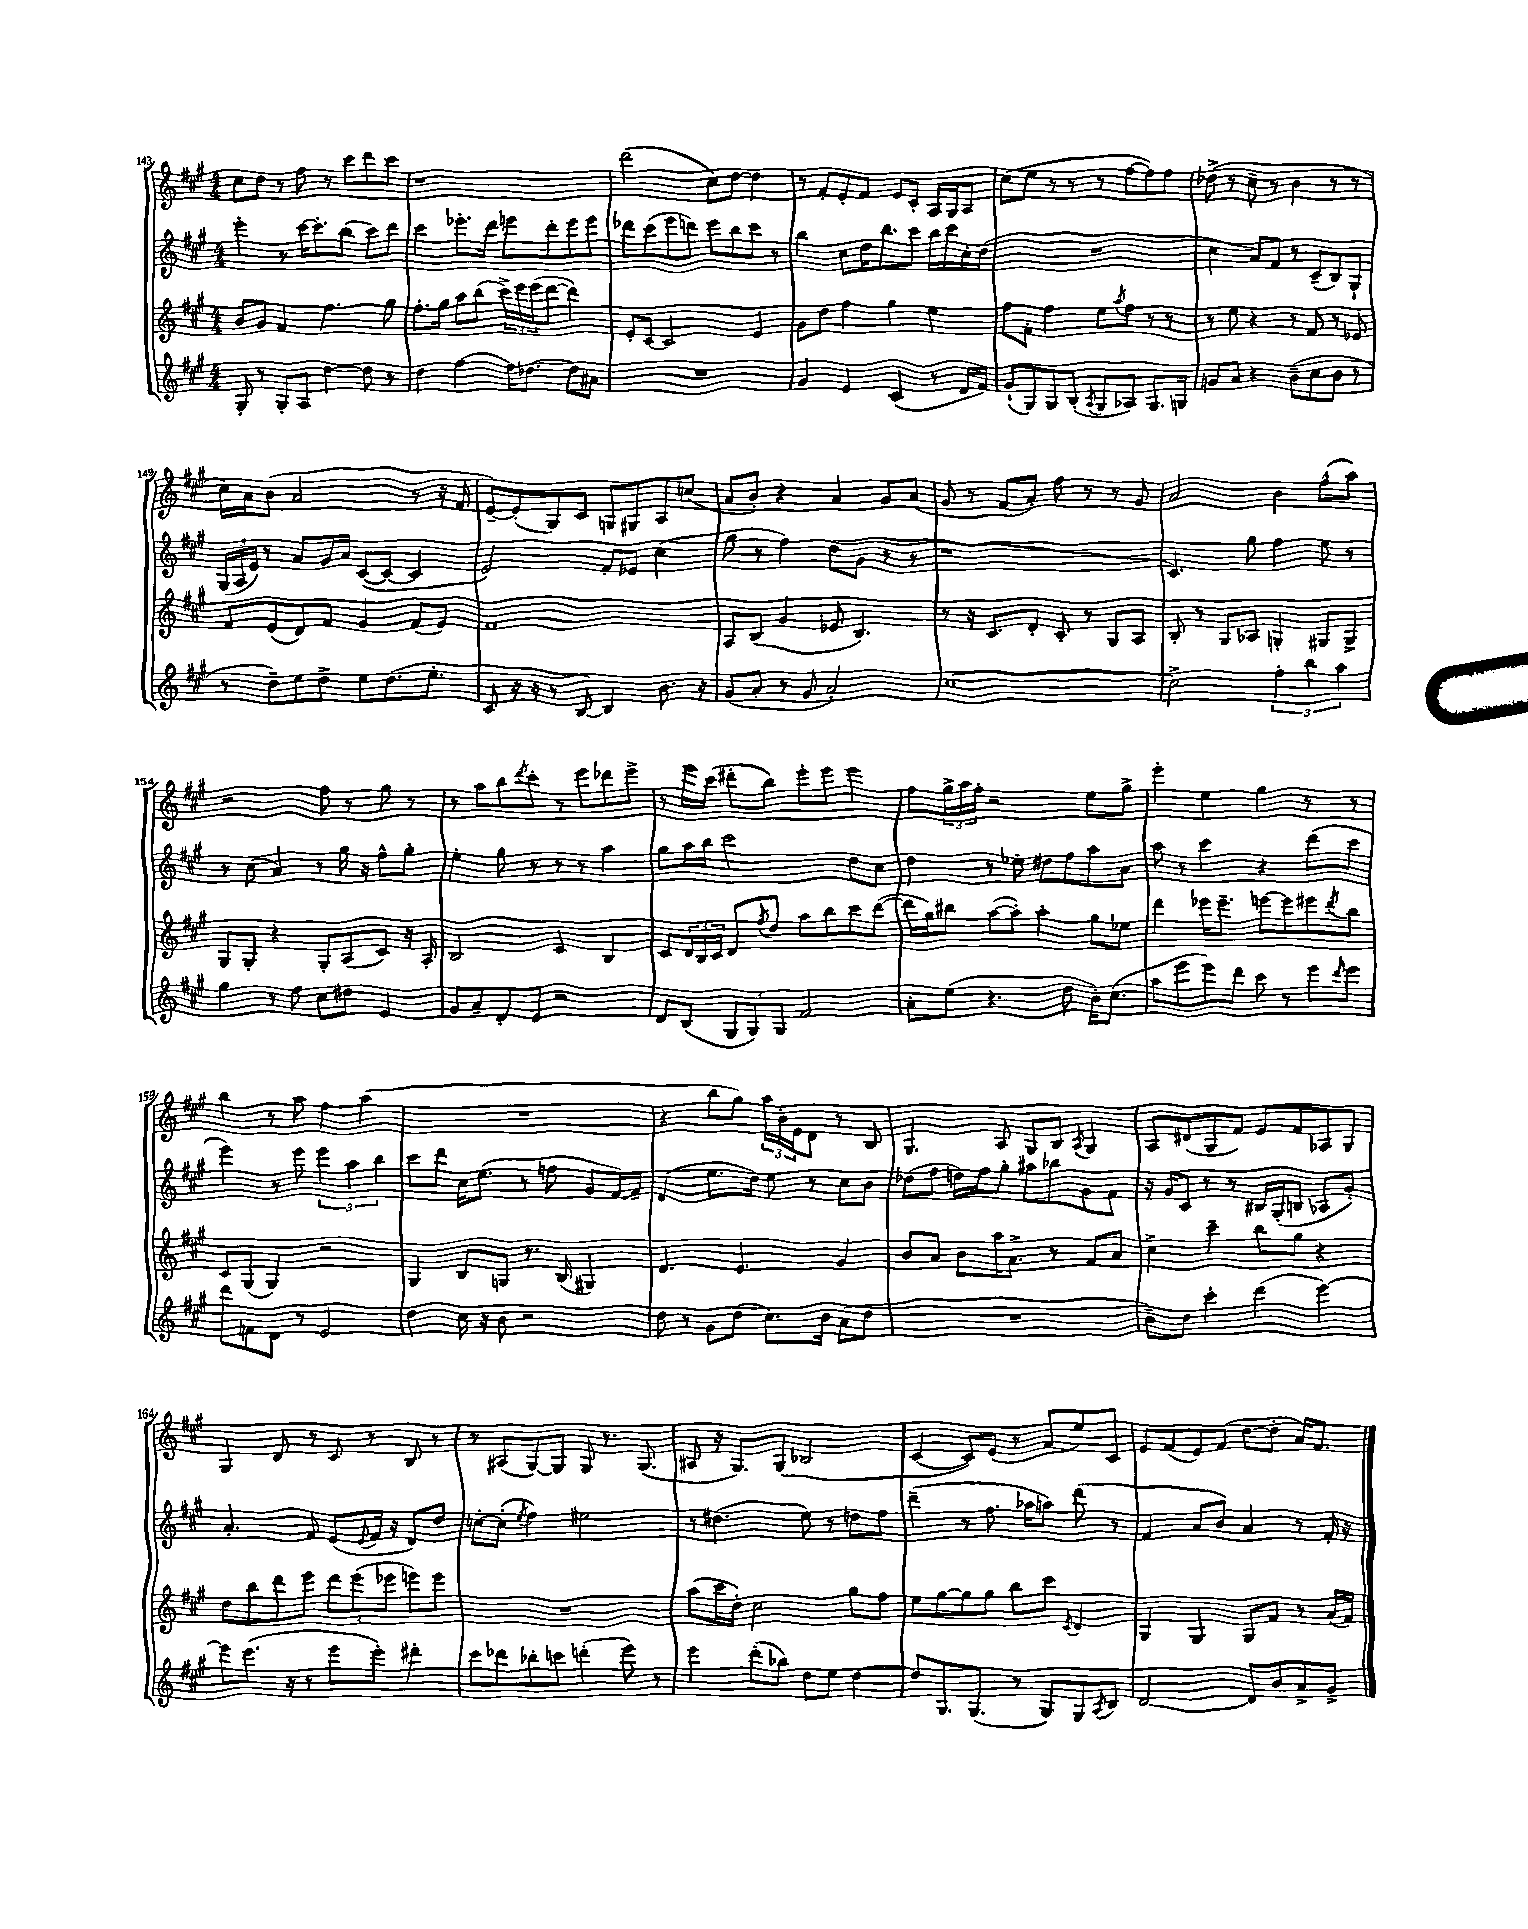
<<
\new StaffGroup <<
\new Staff = "s0" {
    \clef treble \key a \major \numericTimeSignature \time 4/4
    cis''8 d''8 r8 fis''8 r8 cis'''8 d'''8 cis'''8 |
    r1 |
    d'''2( cis''8) d''8~ d''4 |
    r8 fis'8-. e'8-. fis'8 e'8 cis'8-. a16 gis16 a8 |
    cis''8( e''8 r8 r8 r8 fis''8~ fis''8) fis''8 |
    des''8->( r8 cis''8-- r8 b'4 r8 r8 |
    cis''16) a'16 b'8( a'2 r8 r16 fis'16 |
    e'8~--) e'8-.( gis8) cis'8 g8 gis8 a8 c''8( |
    a'8 b'8-.) r4 a'4 gis'8 a'8( |
    gis'8 r8 fis'8 a'8-.) fis''8 r8 r8 gis'8 |
    a'2 b'4 fis''8-^( a''8) |
    r2 fis''8 r8 gis''8 r8 |
    r8 a''8 b''8 \acciaccatura { d'''8 } cis'''8-. r8 e'''8 des'''8 e'''8-> |
    r8 e'''16 cis'''16( dis'''8-. b''8) e'''8-. e'''8 e'''4 |
    fis''8 \tuplet 3/2 { gis''16-> a''16 fis''16-. } r2 e''8 gis''8-> |
    e'''4-. e''4 gis''4 r8 r8 |
    b''4 r8 a''8 fis''4 a''4( |
    R1 |
    r4 b''8 gis''8) \tuplet 3/2 { a''16 b'16-. e'16 } d'8 r8 b8 |
    gis4. a8 gis8 b8 \acciaccatura { a8 } gis4 |
    a8 dis'8( gis8 fis'8) e'8 fis'8 aes8 gis8 |
    gis4 d'8 r8 cis'8 r8 b8 r8 |
    r8 ais8( gis8~) gis8 gis8 r8. gis8.( |
    ais8 r16 gis8.) gis8( bes2 |
    cis'4~ cis'8) e'8( r8 fis'8 e''8) cis'8 |
    e'8 fis'8( e'8) fis'8( d''8~ d''8-. a'16) fis'8. \bar "|." |
}
\new Staff = "s1" {
    \clef treble \key a \major \numericTimeSignature \time 4/4
    e'''4-. r8 cis'''16~ cis'''8.-. b''8( cis'''8) d'''8 |
    cis'''4 ees'''8.-. d'''16 e'''8 d'''8-. e'''8 e'''8 |
    des'''8 cis'''8( e'''8 d'''8) e'''8 b''8 cis'''8 r8 |
    b''4 cis''8 d''16 b''8. cis'''8 b''16 cis'''16 cis''16-. d''16( |
    R1 |
    cis''4 a'8) fis'8 r8 cis'8--( b8) gis8-! |
    \tuplet 3/2 { gis16( a16 e'16) } r8 a'8 gis'16 a'16 cis'8~( cis'8~ cis'4 |
    e'2) fis'8-. ees'8 cis''4( |
    gis''8 r8 fis''4) d''8( gis'8 r8 r8 |
    r1 |
    cis'4.) gis''8 fis''4 e''8 r8 |
    r8 cis''8( a'4) r8 gis''16 r16 fis''8-^ gis''8-. |
    e''4-. gis''8 r8 r8 r8 a''4 |
    gis''8 a''16 b''16 cis'''2 d''8 cis''8 |
    d''4 r8 ees''8-. dis''8 fis''8 a''8 a'8 |
    a''8 r8 cis'''4 r4 d'''8( cis'''8 |
    e'''4) r8 e'''8 \tuplet 3/2 { e'''4 a''4 b''4 } |
    cis'''8 d'''8 cis''16 e''8.( r8 f''8 gis'8 fis'16~) fis'16-- |
    d'4( e''8. d''16) e''8 r8 cis''8 b'8 |
    des''8( fis''8 d''16) fis''16 gis''8-. ais''8 bes''8 gis'8 fis'8 |
    r16 gis'16 cis'8 r8 r8 bis16 gis16-.( b8 aes8 gis'8-.) |
    a'4.-. fis'8 e'8( \appoggiatura { e'8 } fis'16 r16 d'8) d''8 |
    c''8~-. c''8-.( \acciaccatura { e''8 } fis''4) eis''2 |
    r8 dis''4.( e''8) r8 d''8 fis''8 |
    d'''4--( r8 fis''8. aes''16 a''8) d'''8( r8 |
    fis'4 a'8 b'8) a'4 r8 fis'16-. r16 \bar "|." |
}
\new Staff = "s2" {
    \clef treble \key a \major \numericTimeSignature \time 4/4
    b'8 gis'8 fis'4 fis''4. gis''8 |
    fis''8.-. gis''16 a''8 b''8( \tuplet 3/2 { cis'''16->) e'''16 e'''16( } d'''8~ d'''4) |
    e'8-. cis'8~ cis'2 e'4 |
    gis'8 d''8 fis''4 gis''4 e''4 |
    fis''8 fis'8-. fis''4 e''8 \acciaccatura { a''8 } fis''8 r8 r8 |
    r8 e''8 r4 r8 fis'8 r8 ees'8 |
    fis'8 e'8( d'8) fis'8 gis'4 fis'8( e'8) |
    fis'1 |
    a8 b8( gis'4 ees'8 b4.) |
    r8 r16 cis'8. d'8-. cis'8-. r8 gis8 a8 |
    b8-. r8 gis8 aes8 g4-. gis8 gis8-> |
    gis8 gis8-. r4 gis8-. a8( cis'8) r16 a16-. |
    b2 cis'4 b4 |
    cis'8 \tuplet 3/2 { d'16 b16 cis'16 } d'8 \acciaccatura { fis''8 } d''8 a''8 b''8 cis'''8 d'''8~( |
    d'''16 gis''16) bis''8 a''8~( a''8-.) a''4-. gis''8 ees''8 |
    d'''4 ees'''16 ees'''8.-- e'''8~ e'''8 eis'''8 \acciaccatura { d'''8 } b''8 |
    cis'8 gis8( gis4) r2 |
    gis4 b8 g8 r8. b16( gis4) |
    d'4. e'4. gis'4 |
    b'8 a'8 b'8 a''16 a'8.-> r8 fis'8 a'8 |
    cis''4-> cis'''4-- b''8 gis''8 r4 |
    d''8 b''8 d'''8 e'''8 \tuplet 3/2 { d'''8 e'''8( ees'''8 } e'''8) e'''8 |
    R1 |
    a''8( cis'''16 d''16-.) cis''2 gis''8 fis''8 |
    e''8 gis''8~ gis''8 gis''8 b''8 cis'''8 \acciaccatura { cis'8 } d'4 |
    gis4 gis4 gis8 fis'8 r8 a'16( fis'16) \bar "|." |
}
\new Staff = "s3" {
    \clef treble \key a \major \numericTimeSignature \time 4/4
    gis8-. r8 gis8-. a8 d''4~ d''8 r8 |
    d''4 fis''4~ fis''16 des''8.~ des''8 ais'8 |
    R1 |
    gis'4 e'4 cis'4( r8 d'16 fis'16) |
    gis'8-!( gis8) gis8 b8-.( \acciaccatura { a8 } gis8 aes8) gis8. g16 |
    g'8 a'8 r4 b'8--( cis''8 b'8 r8 |
    r8 d''8--) e''8 d''8-> e''8 d''8.( e''8.-. |
    cis'8 r16 r16 r8 b8~) b4 b'8. r16 |
    gis'8( a'8-. r8 gis'8 a'2-.) |
    cis''1~ |
    cis''2-> \tuplet 3/2 { fis''4-. b''4 a''4 } |
    gis''4 r8 fis''8 cis''8 dis''8 e'4 |
    gis'8 a'8-- d'8-. e'8 r2 |
    d'8 b8( \tuplet 3/2 { gis8 gis8) gis8 } fis'2 |
    a'8-. e''8( r4. d''8 b'16-.) cis''8.( |
    a''8 e'''8 e'''8) d'''8 cis'''8 r8 e'''8 \grace { d'''16 } e'''8 |
    d'''8 f'8 d'8 r8 e'2 |
    d''4 cis''16 r16 b'8 r2 |
    d''8 r8 gis'8 d''8( cis''8.) b'16 a'8( d''8 |
    R1 |
    b'8--) d''8 cis'''4-. d'''4( e'''4~) |
    e'''8 e'''8.( r16 r8 e'''8 e'''8-.) dis'''4-. |
    cis'''8 des'''8 bes''8-. c'''8 d'''4-.( e'''8) r8 |
    e'''4 d'''8-.( bes''8) d''8 e''8 d''4~ |
    d''8 gis8. gis8.( r8 gis8) gis8 \acciaccatura { a8 } b8 |
    d'2~ d'8 b'8 a'8-> gis'8-> \bar "|." |
}
>>
>>
\layout { \context { \Score currentBarNumber = #143 } }
